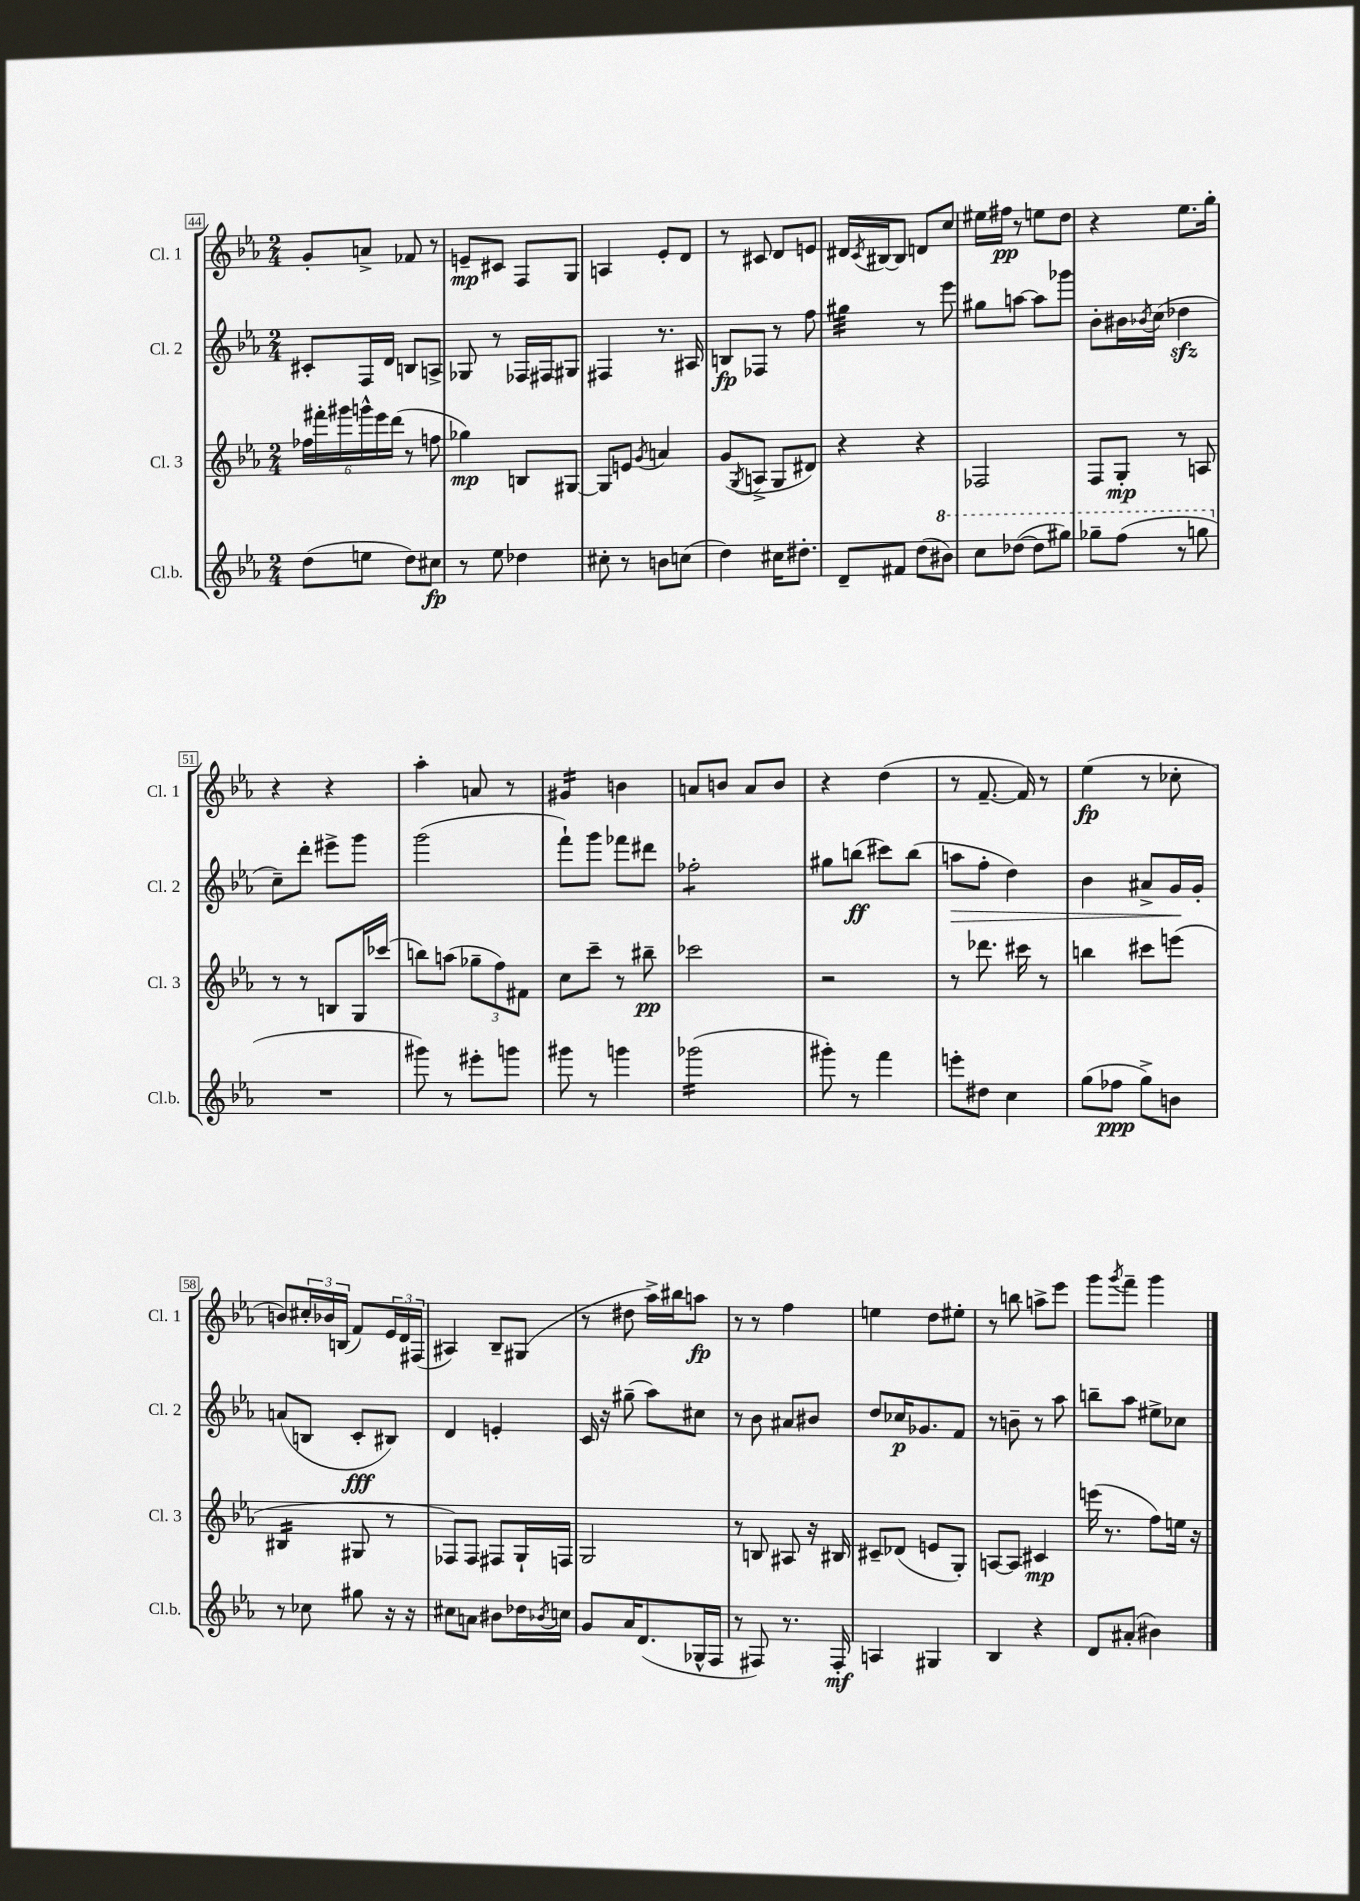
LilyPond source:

<<
\new StaffGroup <<
\new Staff = "s0" \with { instrumentName = "Cl. 1" shortInstrumentName = "Cl. 1" } {
    \clef treble \key ees \major \numericTimeSignature \time 2/4
    g'8-. a'8-> fes'8 r8 |
    e'8--\mp cis'8 f8 g8 |
    a4 ees'8-. d'8 |
    r8 cis'8 d'8 e'8 |
    dis'16 \acciaccatura { c'8 } bis16~ bis8 d'8 c''8 |
    eis''16 fis''16\pp r8 e''8 d''8 |
    r4 ees''8. g''16-. |
    r4 r4 |
    aes''4-. a'8 r8 |
    gis'4:16 b'4 |
    a'8 b'8 a'8 b'8 |
    r4 d''4( |
    r8 f'8.~-- f'16) r8 |
    ees''4\fp( r8 ces''8-. |
    b'8) \tuplet 3/2 { cis''16-. bes'16 b16( } f'8) \tuplet 3/2 { ees'16 d'16 fis16( } |
    ais4) bes8-- gis8( |
    r8 dis''8 aes''16->) bis''16 a''8\fp |
    r8 r8 f''4 |
    e''4 d''8 eis''8-. |
    r8 b''8 a''8-> ees'''8 |
    g'''8 \acciaccatura { g'''8 } f'''8-- g'''4 \bar "|." |
}
\new Staff = "s1" \with { instrumentName = "Cl. 2" shortInstrumentName = "Cl. 2" } {
    \clef treble \key ees \major \numericTimeSignature \time 2/4
    cis'8-. f16 d'16 b8 a8-> |
    ges8 r8 fes16 fis16 gis8 |
    fis4 r8. ais16 |
    b8\fp fes8 r8 f''8 |
    gis''4:32 r8 ees'''8 |
    gis''8 a''8~ a''8 ges'''8 |
    bes'8-. bis'16 \acciaccatura { bes'8 } c''16( des''4\sfz |
    c''8--) d'''8-. eis'''8-> g'''8 |
    g'''2( |
    f'''8-!) g'''8 fes'''8 dis'''8 |
    fes''2:8-. |
    gis''8 b''8\ff( cis'''8) b''8( |
    a''8\> f''8-. d''4) |
    bes'4 ais'8-> g'16\! g'16-. |
    a'8( b8 c'8-.\fff bis8) |
    d'4 e'4-. |
    c'16 r16 gis''8--( aes''8) cis''8 |
    r8 bes'8 ais'8 bis'8 |
    d''8 ces''16\p ges'8. f'8 |
    r8 b'8-- r8 aes''8 |
    b''8-- aes''8 eis''8-> ces''8 \bar "|." |
}
\new Staff = "s2" \with { instrumentName = "Cl. 3" shortInstrumentName = "Cl. 3" } {
    \clef treble \key ees \major \numericTimeSignature \time 2/4
    \tuplet 6/4 { fes''16 fis'''16-. gis'''16 g'''16-^ ees'''16 d'''16( } r8 f''8 |
    ges''4\mp) b8 gis8~ |
    gis8 e'8 \acciaccatura { g'8 } a'4 |
    g'8( \acciaccatura { g8 } a8-> g8 dis'8) |
    r4 r4 |
    fes2 |
    f8 g8-.\mp r8 a8 |
    r8 r8 b8 g16 ces'''16( |
    b''8) a''8( \tuplet 3/2 { ges''8-- f''8) fis'8 } |
    c''8 c'''8-- r8 bis''8--\pp |
    ces'''2 |
    r2 |
    r8 des'''8. cis'''16 r8 |
    b''4 cis'''8 e'''8( |
    bis4:16 gis8 r8 |
    fes8) fes8 fis8 g16-! f16 |
    g2 |
    r8 b8 ais8 r16 bis16 |
    cis'8-- des'8( e'8 g8-.) |
    a8~ a8 cis'4\mp |
    e'''16( r8. f''8) e''16 r16 \bar "|." |
}
\new Staff = "s3" \with { instrumentName = "Cl.b." shortInstrumentName = "Cl.b." } {
    \clef treble \key ees \major \numericTimeSignature \time 2/4
    d''8( e''8 d''8) cis''8\fp |
    r8 ees''8 des''4 |
    cis''8-. r8 b'8 c''8( |
    d''4) cis''16 dis''8.-. |
    d'8-- fis'8 d''8( \ottava #1 bis''8) |
    c'''8 des'''8~( des'''8 gis'''8) |
    ges'''8-- f'''8( r8 g'''8 \ottava #0 |
    R2 |
    gis'''8) r8 eis'''8-. g'''8 |
    gis'''8 r8 g'''4 |
    ges'''2:16( |
    gis'''8-.) r8 f'''4 |
    e'''8-. dis''8 c''4 |
    g''8( fes''8\ppp g''8->) b'8 |
    r8 ces''8 gis''8 r16 r16 |
    cis''8 a'8 bis'8 des''16 \acciaccatura { bes'8 } c''16 |
    g'8 aes'16 d'8.( ges16-^ f16 |
    r8 fis8) r8. fis16-.\mf |
    a4 gis4 |
    bes4 r4 |
    d'8 ais'8-.( bis'4) \bar "|." |
}
>>
>>
\layout { \context { \Score currentBarNumber = #44 \override BarNumber.stencil = #(make-stencil-boxer 0.1 0.3 ly:text-interface::print) } }
